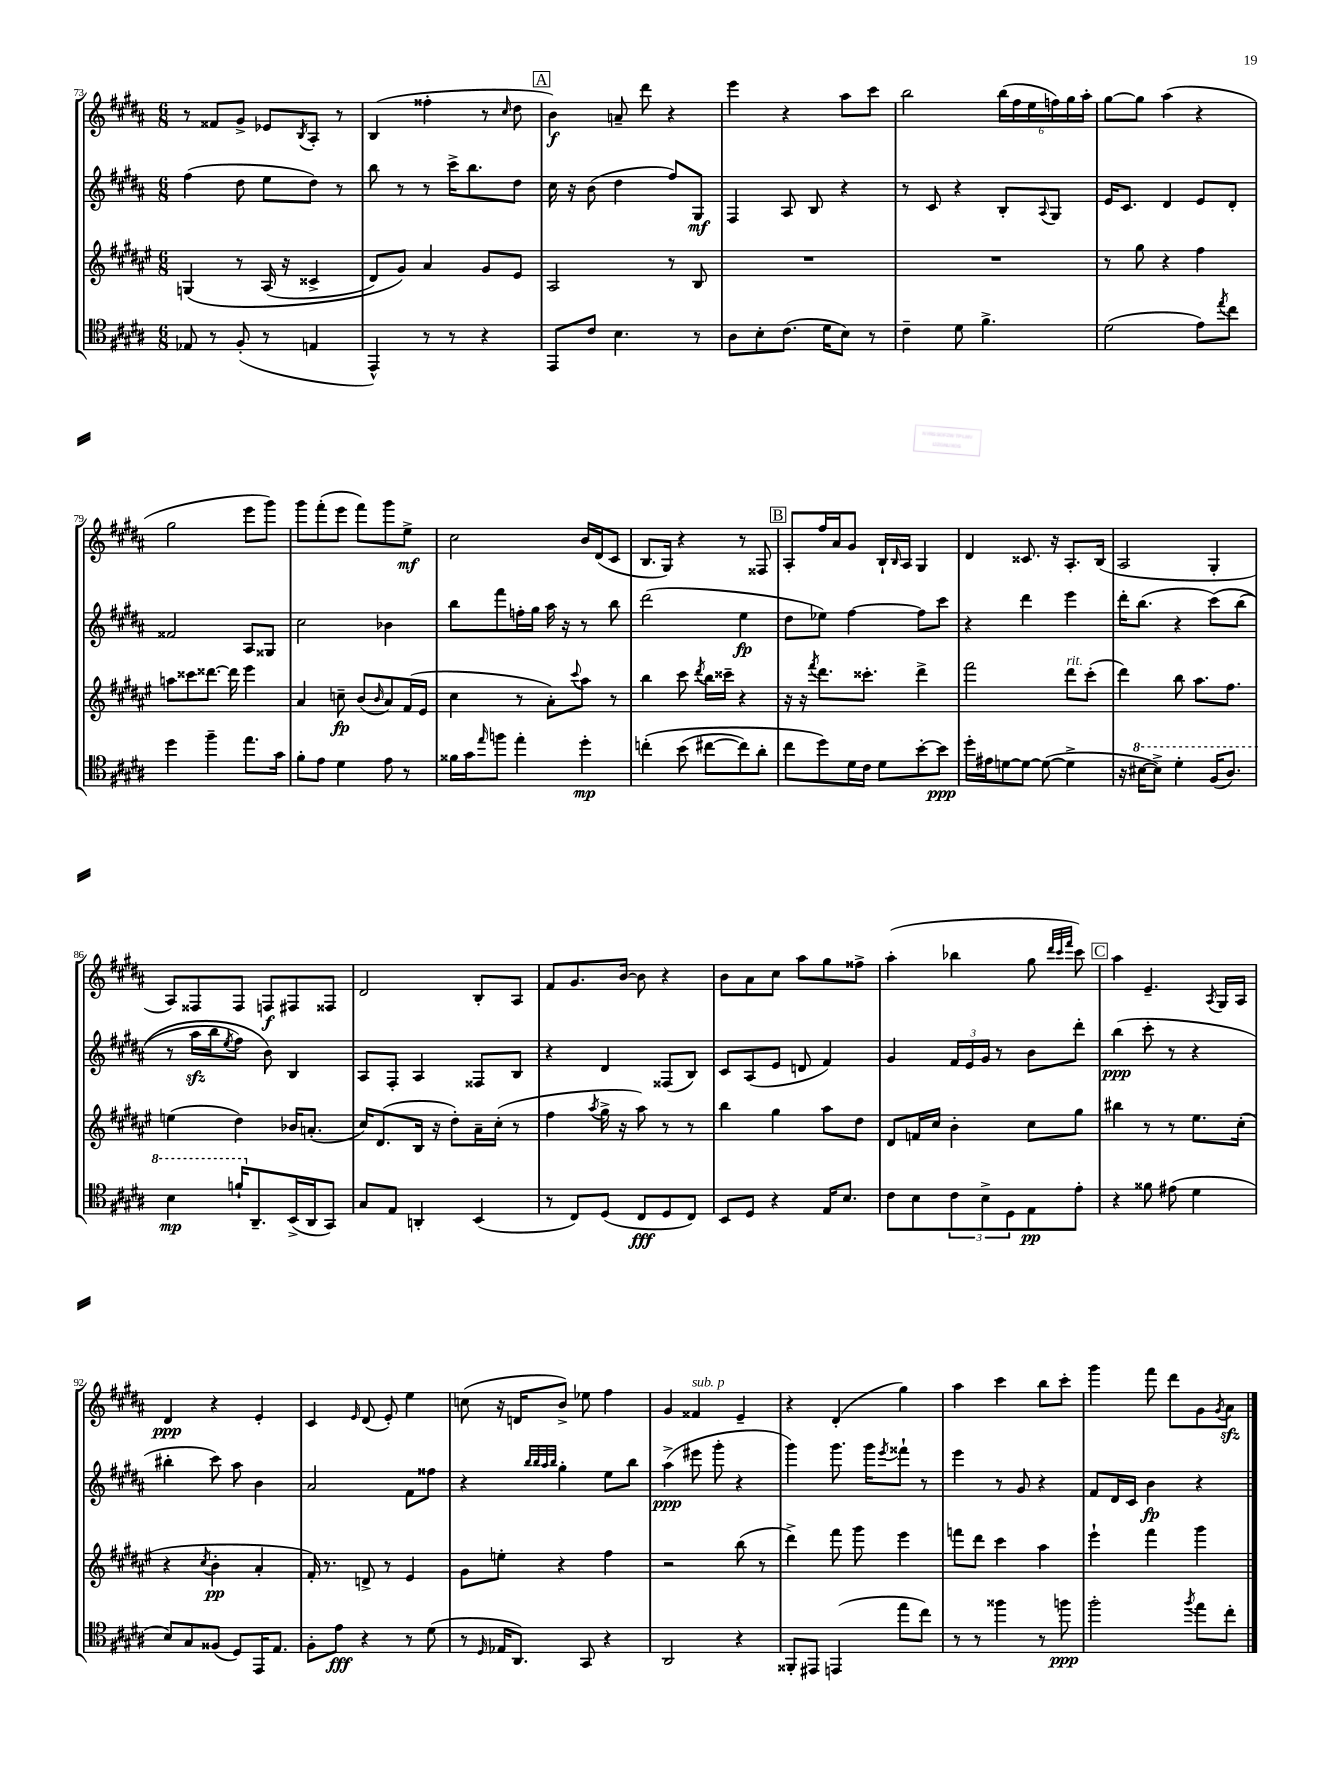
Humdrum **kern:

**kern	**dynam	**kern	**dynam	**kern	**dynam	**kern	**dynam
*part4	*part4	*part3	*part3	*part2	*part2	*part1	*part1
*staff4	*staff4	*staff3	*staff3	*staff2	*staff2	*staff1	*staff1
*clefC4	*	*clefG2	*	*clefG2	*	*clefG2	*
*k[f#c#g#d#a#]	*	*k[f#c#g#d#a#e#]	*	*k[f#c#g#d#a#]	*	*k[f#c#g#d#a#]	*
*M6/8	*	*M6/8	*	*M6/8	*	*M6/8	*
=73	=73	=73	=73	=73	=73	=73	=73
8E-X/	.	(4Gn/	.	(4ff#\	.	8r	.
8r	.	.	.	.	.	8f##X/L	.
(8F#'/	.	8r	.	8dd#\	.	8g#^/J	.
8r	.	(16A#/	.	8ee\L	.	8e-X/L	.
.	.	16r	.	.	.	.	.
.	.	.	.	.	.	8qB/	.
4En/	.	4c##X^/	.	8dd#\J)	.	8A#'/J	.
.	.	.	.	8r	.	8r	.
=74	=74	=74	=74	=74	=74	=74	=74
4EE^^/)	.	8d#/L)	.	8bb\	.	(4B/	.
.	.	8g#/J)	.	8r	.	.	.
8r	.	4a#/	.	8r	.	4ff##X'\	.
8r	.	.	.	16ccc#^\KL	.	.	.
.	.	.	.	8.bb\	.	.	.
4r	.	8g#/L	.	.	.	8r	.
.	.	.	.	.	.	16qqcc#/	.
.	.	8e#/J	.	8dd#\J	.	8dd#\	.
!!LO:REH:place=s1:t=A
=75	=75	=75	=75	=75	=75	=75	=75
8EE/L	.	2A#/	.	16cc#\	.	4b\)	f
.	.	.	.	16r	.	.	.
8c#/J	.	.	.	(8b\	.	.	.
4.B\	.	.	.	4dd#\	.	8an~/	.
.	.	.	.	.	.	8ddd#\	.
.	.	8r	.	8ff#/L)	.	4r	.
8r	.	8B/	.	8G#/J	mf	.	.
=76	=76	=76	=76	=76	=76	=76	=76
8A#\L	.	2.r	.	4F#/	.	4eee\	.
8B'\	.	.	.	.	.	.	.
(8.c#\J	.	.	.	8A#/	.	4r	.
.	.	.	.	8B/	.	.	.
16d#\KL	.	.	.	.	.	.	.
8B\J)	.	.	.	4r	.	8aa#\L	.
8r	.	.	.	.	.	8ccc#\J	.
=77	=77	=77	=77	=77	=77	=77	=77
4c#~\	.	2.r	.	8r	.	2bb\	.
.	.	.	.	8c#/	.	.	.
8d#\	.	.	.	4r	.	.	.
4.f#^\	.	.	.	.	.	.	.
.	.	.	.	8B'/L	.	(24bb\LL	.
.	.	.	.	.	.	24ff#\	.
.	.	.	.	.	.	24ee\	.
.	.	.	.	8qqA#/	.	.	.
.	.	.	.	8G#/J	.	24ffn\)	.
.	.	.	.	.	.	24gg#\	.
.	.	.	.	.	.	24aa#'\JJ	.
=78	=78	=78	=78	=78	=78	=78	=78
(2d#\	.	8r	.	16e/KL	.	[8gg#\L	.
.	.	.	.	8.c#/J	.	.	.
.	.	8gg#\	.	.	.	8gg#\J]	.
.	.	4r	.	4d#/	.	(4aa#\	.
8e\L)	.	4ff#\	.	8e/L	.	4r	.
8qee/	.	.	.	.	.	.	.
8cc#\J	.	.	.	8d#'/J	.	.	.
!!LO:LB:g=z
=79	=79	=79	=79	=79	=79	=79	=79
4dd#\	.	8aan\L	.	2f##X/	.	2gg#\	.
.	.	8ccc##X\	.	.	.	.	.
4ff#~\	.	[8.ddd##X\J	.	.	.	.	.
.	.	16ddd##\]	.	.	.	.	.
8.ee\L	.	4eee#\	.	8A#/L	.	8eee\L	.
.	.	.	.	8G##X/J	.	8ggg#\J)	.
16g#\Jk	.	.	.	.	.	.	.
=80	=80	=80	=80	=80	=80	=80	=80
8f#'\L	.	4a#/	.	2cc#\	.	8ggg#\L	.
8e\J	.	.	.	.	.	(8fff#'\	.
4d#\	.	8ccn~\	fp	.	.	8eee\J	.
.	.	(8b/L	.	.	.	8fff#\L)	.
.	.	16qqb/	.	.	.	.	.
8e\	.	8a#/)	.	4b-X\	.	8ggg#\	.
8r	.	(16f#/L	.	.	.	8ee^\J	mf
.	.	16e#/JJ	.	.	.	.	.
=81	=81	=81	=81	=81	=81	=81	=81
16f##X\LL	.	4cc#\	.	8bb\L	.	2cc#\	.
16g#\J	.	.	.	.	.	.	.
16qqee/	.	.	.	.	.	.	.
8ffn\J	.	.	.	8fff#\	.	.	.
4ee'\	.	8r	.	16ffn'\L	.	.	.
.	.	.	.	16gg#\JJ	.	.	.
.	.	8a#'\L)	.	16aa#\	.	.	.
.	.	.	.	16r	.	.	.
.	.	8qqccc#/	.	.	.	.	.
4dd#'\	mp	8aa#\J	.	8r	.	16b/LL	.
.	.	.	.	.	.	(16d#/J	.
.	.	8r	.	8bb\	.	8c#/J	.
=82	=82	=82	=82	=82	=82	=82	=82
(4ccn'\	.	4bb\	.	(2ddd#\	.	8.B/L	.
.	.	.	.	.	.	16G#/Jk)	.
(8b\	.	8ccc#\	.	.	.	4r	.
.	.	8qddd#/	.	.	.	.	.
[8cc#X\L	.	16bb\LL	.	.	.	.	.
.	.	16ccc##X~\JJ	.	.	.	.	.
8cc#\])	.	4r	.	4ee\	fp	8r	.
8a#'\J	.	.	.	.	.	8F##X/	.
!!LO:REH:place=s1:t=B
=83	=83	=83	=83	=83	=83	=83	=83
8cc#\L	.	16r	.	8dd#\L	.	8A#'/L	.
.	.	16r	.	.	.	.	.
.	.	8qfff#/	.	.	.	.	.
8dd#\)	.	8.ddd#\L	.	8ee-X\J)	.	16ff#/L	.
.	.	.	.	.	.	16a#/J	.
16d#\L	.	.	.	[4ff#\	.	8g#/J	.
16c#\JJ	.	8.ccc##X'\J	.	.	.	.	.
8d#\L	.	.	.	.	.	16B`/LL	.
.	.	.	.	.	.	16qqB/	.
.	.	.	.	.	.	16A#/JJ	.
[8b'\	.	4ddd#^\	.	8ff#\L]	.	4G#/	.
8b\J]	ppp	.	.	8ccc#\J	.	.	.
=84	=84	=84	=84	=84	=84	=84	=84
16dd#'\LL	.	2fff#\	.	4r	.	4d#/	.
16e#X\J	.	.	.	.	.	.	.
[8dn\	.	.	.	.	.	.	.
8d\J_	.	.	.	4ddd#\	.	8.c##X/	.
(8d\_	.	.	.	.	.	.	.
.	.	.	.	.	.	16r	.
!	!	!LO:TX:a:i:t=rit.	!	!	!	!	!
4d^\]	.	8ddd#\L	.	4eee\	.	8.A#'/L	.
.	.	(8ccc#'\J	.	.	.	.	.
.	.	.	.	.	.	(16B/Jk	.
=85	=85	=85	=85	=85	=85	=85	=85
16r	.	4ddd#\)	.	16ddd#'\KL	.	2A#/	.
*8va	*	*	*	*	*	*	*
[16b#X\KL	.	.	.	(8.bb\J	.	.	.
8b#^\J])	.	.	.	.	.	.	.
4dd#'\	.	8bb\	.	4r	.	.	.
.	.	8.aa#\L	.	.	.	.	.
(16f#/KL	.	.	.	(8ccc#\L)	.	4G#'/	.
8.a#/J)	.	8.ff#\J	.	.	.	.	.
.	.	.	.	(8bb\J	.	.	.
!!LO:LB:g=z
=86	=86	=86	=86	=86	=86	=86	=86
4b\	mp	(4een\	.	8r	.	8A#/L)	.
.	.	.	.	16aa#zz\LL	.	8F##X/	.
.	.	.	.	16bb\J	.	.	.
.	.	.	.	8qee/	.	.	.
16ffn`/KL	.	4dd#\)	.	8ff#\J)	.	8F##/J	.
*X8va	*	*	*	*	*	*	*
8.AA#~/	.	.	.	.	.	.	.
.	.	.	.	8b\)	.	8Fn/L	f
(16BB^/L	.	16b-X/KL	.	4B/	.	8F#X/	.
16AA#/J	.	(8.an'/J	.	.	.	.	.
8GG#/J)	.	.	.	.	.	8F##X/J	.
=87	=87	=87	=87	=87	=87	=87	=87
8G#/L	.	16cc#/KL)	.	8A#/L	.	2d#/	.
.	.	(8.d#/	.	.	.	.	.
8E/J	.	.	.	8F#'/J	.	.	.
4AAn'/	.	16B/Jk	.	4A#/	.	.	.
.	.	16r	.	.	.	.	.
.	.	8dd#'\L)	.	.	.	.	.
(4BB/	.	16a#~\L	.	8F##X/L	.	8B'/L	.
.	.	(16cc#'\JJ	.	.	.	.	.
.	.	8r	.	8B/J	.	8A#/J	.
=88	=88	=88	=88	=88	=88	=88	=88
8r	.	4ff#\	.	4r	.	8f#/L	.
8C#/L)	.	.	.	.	.	8.g#/	.
.	.	8qaa#/	.	.	.	.	.
(8D#/J	.	16gg#^\	.	4d#/	.	.	.
.	.	16r	.	.	.	[16b/Jk	.
8C#/L	fff	8aa#\)	.	.	.	8b\]	.
8D#/	.	8r	.	(8F##X/L	.	4r	.
8C#/J)	.	8r	.	8B/J)	.	.	.
=89	=89	=89	=89	=89	=89	=89	=89
8BB/L	.	4bb\	.	8c#/L	.	8b\L	.
8D#/J	.	.	.	(8A#/	.	8a#\	.
4r	.	4gg#\	.	8e/J	.	8cc#\J	.
.	.	.	.	8dn/	.	8aa#\L	.
16E/KL	.	8aa#\L	.	4f#/)	.	8gg#\	.
8.B/J	.	.	.	.	.	.	.
.	.	8dd#\J	.	.	.	8ff##X^\J	.
=90	=90	=90	=90	=90	=90	=90	=90
8c#\L	.	8d#/L	.	4g#/	.	(4aa#'\	.
8B\	.	16fn/L	.	.	.	.	.
.	.	16cc#/JJ	.	.	.	.	.
12c#\	.	4b'\	.	24f#/LL	.	4bb-X\	.
.	.	.	.	24e/	.	.	.
12B^\	.	.	.	24g#/JJ	.	.	.
.	.	.	.	8r	.	.	.
12D#\	.	.	.	.	.	.	.
8E\	pp	8cc#\L	.	8b\L	.	8gg#\	.
.	.	.	.	.	.	32qqddd#/LLL	.
.	.	.	.	.	.	32qqccc#/	.
.	.	.	.	.	.	32qqfff#/JJJ	.
8e'\J	.	8gg#\J	.	8ddd#'\J	.	8ccc#\)	.
!!LO:REH:place=s1:t=C
=91	=91	=91	=91	=91	=91	=91	=91
4r	.	4bb#X\	.	(4bb\	ppp	4aa#\	.
8f##X\	.	8r	.	8ccc#'\	.	4.e~/	.
(8e#X\	.	8r	.	8r	.	.	.
4d#\	.	8.ee#\L	.	4r	.	.	.
.	.	.	.	.	.	8qA#/	.
.	.	.	.	.	.	16G#/LL	.
.	.	(16cc#'\Jk	.	.	.	16A#/JJ	.
!!LO:LB:g=z
=92	=92	=92	=92	=92	=92	=92	=92
8B/L)	.	4r	.	4bb#X'\	.	4d#/	ppp
8G#/	.	.	.	.	.	.	.
.	.	8qcc#/	.	.	.	.	.
(8F##X/J	.	4b'\	pp	8ccc#\)	.	4r	.
8D#/L)	.	.	.	8aa#\	.	.	.
16EE/K	.	4a#'/	.	4b\	.	4e'/	.
8.E/J	.	.	.	.	.	.	.
=93	=93	=93	=93	=93	=93	=93	=93
8F#'\L	.	16f#'/)	.	2a#/	.	4c#/	.
.	.	8.r	.	.	.	.	.
8e\J	fff	.	.	.	.	.	.
.	.	.	.	.	.	16qqe/	.
4r	.	8dn^/	.	.	.	(8d#/	.
.	.	8r	.	.	.	8e'/)	.
8r	.	4e#/	.	8f#\L	.	4ee\	.
(8d#\	.	.	.	8ff##X\J	.	.	.
=94	=94	=94	=94	=94	=94	=94	=94
8r	.	8g#\L	.	4r	.	(8ccn\	.
16qqD#/	.	.	.	.	.	.	.
16E-X/KL	.	8een'\J	.	.	.	16r	.
8.AA#/J)	.	.	.	.	.	16dn/KL	.
.	.	.	.	32qqbb/LLL	.	.	.
.	.	.	.	32qqbb/	.	.	.
.	.	.	.	32qqaa#/	.	.	.
.	.	.	.	32qqbb/JJJ	.	.	.
.	.	4r	.	4gg#'\	.	8b^/J)	.
8GG#/	.	.	.	.	.	8ee-X\	.
4r	.	4ff#\	.	8ee\L	.	4ff#\	.
.	.	.	.	8bb\J	.	.	.
=95	=95	=95	=95	=95	=95	=95	=95
2AA#/	.	2r	.	(4aa#^\	ppp	4g#/	.
!	!	!	!	!	!	!LO:TX:a:i:t=sub. p	!
.	.	.	.	8eee#X\	.	4f##X/	.
.	.	.	.	8ggg#'\	.	.	.
4r	.	(8bb\	.	4r	.	4e~/	.
.	.	8r	.	.	.	.	.
=96	=96	=96	=96	=96	=96	=96	=96
8FF##X'/L	.	4ddd#^\)	.	4ggg#\)	.	4r	.
8EE#X/J	.	.	.	.	.	.	.
(4EEn/	.	8fff#\	.	8.ggg#\	.	(4d#'/	.
.	.	8ggg#\	.	.	.	.	.
.	.	.	.	16ggg#\KL	.	.	.
.	.	.	.	8qeee/	.	.	.
8ee\L	.	4eee#\	.	8fff##X`\J	.	4gg#\)	.
8cc#\J)	.	.	.	8r	.	.	.
=97	=97	=97	=97	=97	=97	=97	=97
8r	.	8fffn\L	.	4eee\	.	4aa#\	.
8r	.	8ddd#\J	.	.	.	.	.
4ff##X\	.	4ccc#\	.	8r	.	4ccc#\	.
.	.	.	.	8g#/	.	.	.
8r	.	4aa#\	.	4r	.	8bb\L	.
8ffn\	ppp	.	.	.	.	8ccc#'\J	.
=98	=98	=98	=98	=98	=98	=98	=98
2ff#'\	.	4eee#`\	.	8f#/L	.	4ggg#\	.
.	.	.	.	16d#/L	.	.	.
.	.	.	.	16c#/JJ	.	.	.
.	.	4fff#\	.	4b\	fp	8fff#\	.
.	.	.	.	.	.	8ddd#\L	.
8qff#/	.	.	.	.	.	.	.
8ee\L	.	4ggg#\	.	4r	.	8g#\	.
.	.	.	.	.	.	8qg#/	.
8cc#'\J	.	.	.	.	.	8a#zz\J	.
==	==	==	==	==	==	==	==
*-	*-	*-	*-	*-	*-	*-	*-
